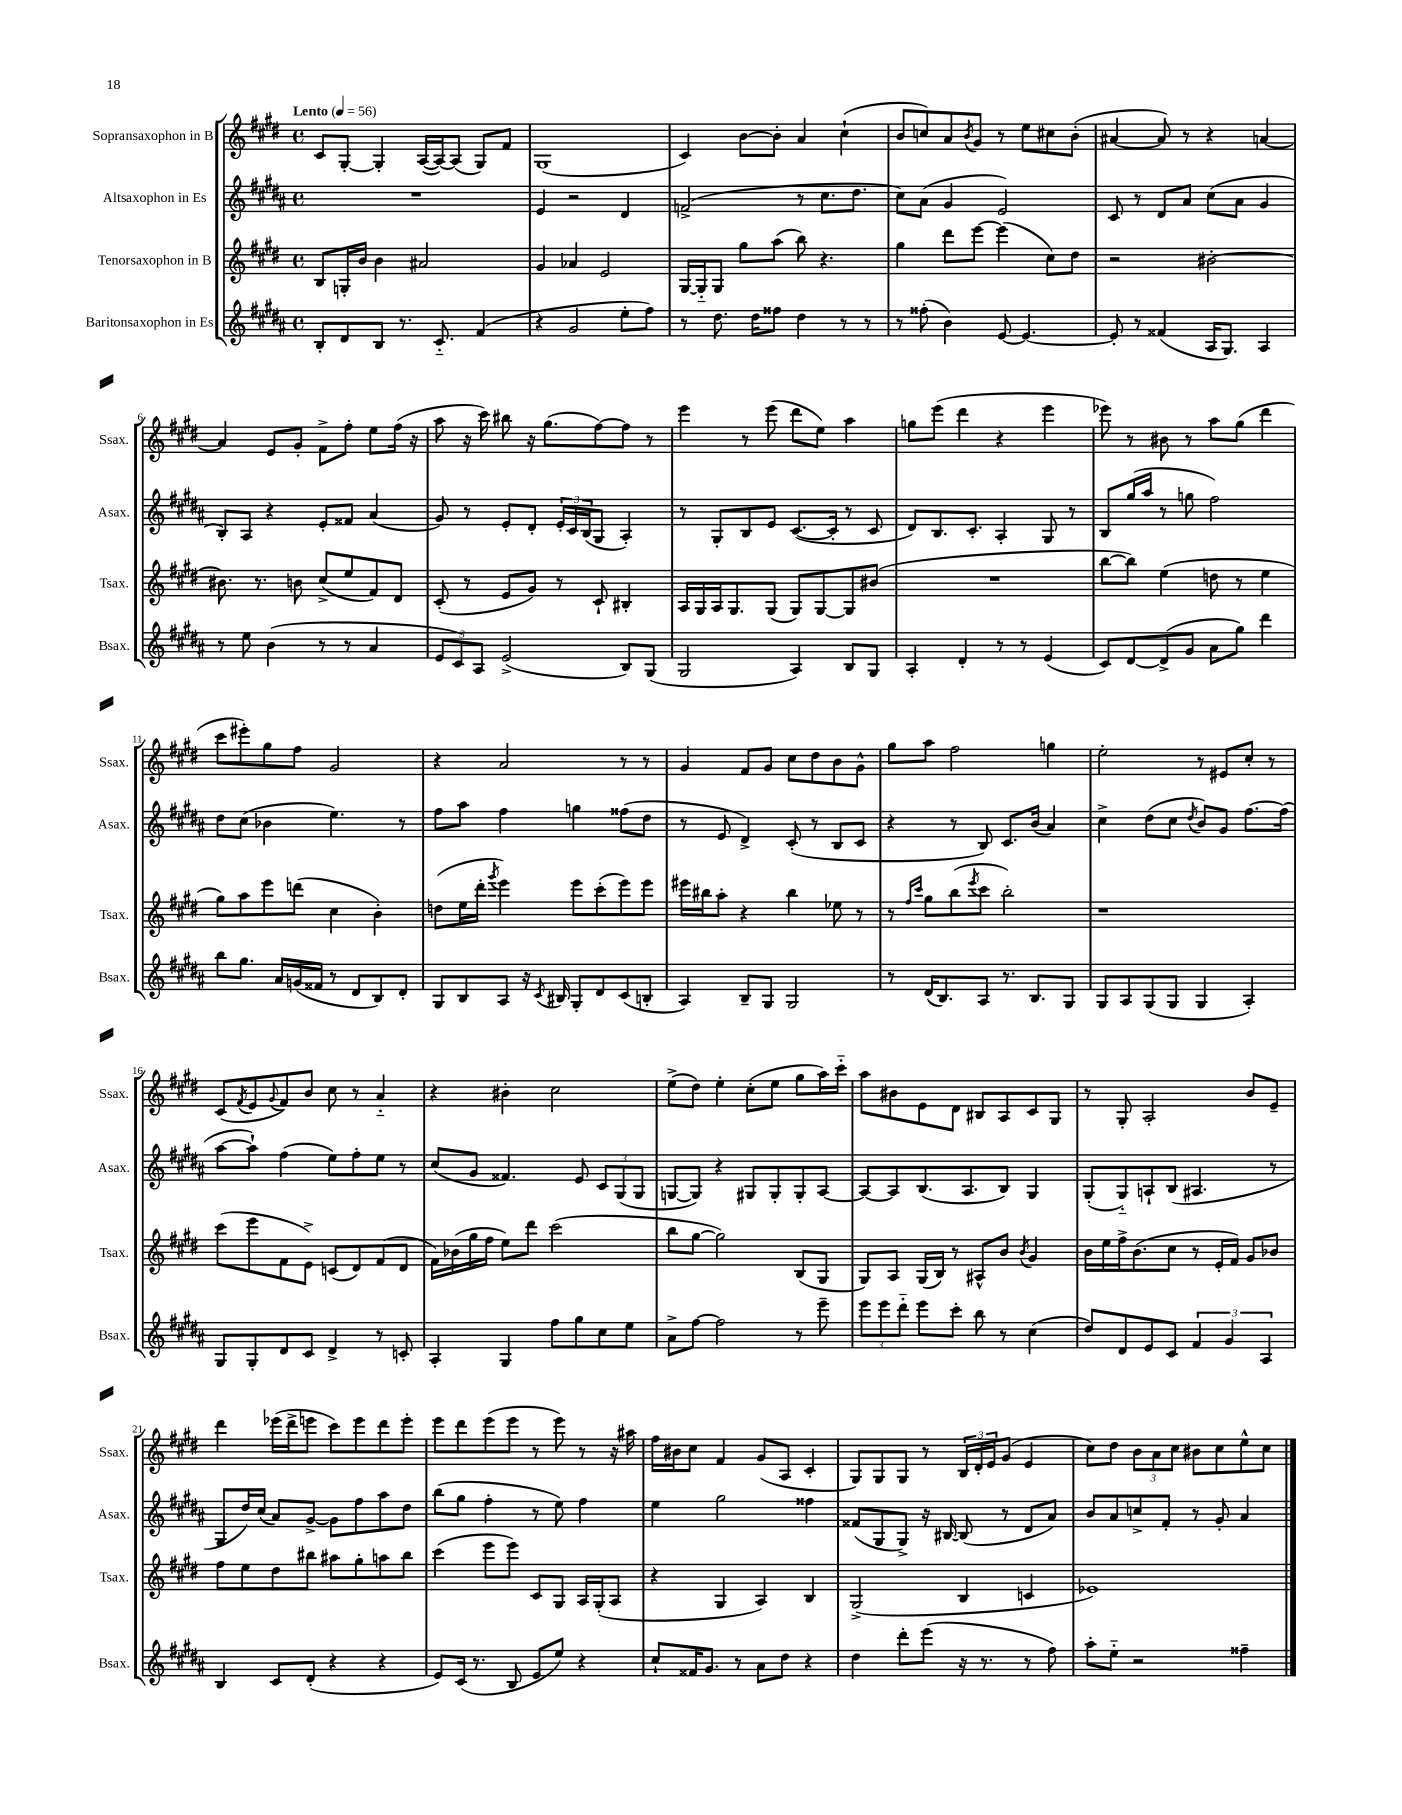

**kern	**kern	**kern	**kern
*staff4	*staff3	*staff2	*staff1
*clefG2	*clefG2	*clefG2	*clefG2
*k[f#c#g#d#a#]	*k[f#c#g#d#]	*k[f#c#g#d#a#]	*k[f#c#g#d#]
*M4/4	*M4/4	*M4/4	*M4/4
*met(c)	*met(c)	*met(c)	*met(c)
*MM56	*MM56	*MM56	*MM56
8B'	8B	1r	8c#
8d#	16G'	.	[8G#'
.	16b	.	.
8B	4b	.	4G#']
8.r	.	.	.
.	2a#	.	([16A
8.c#'~	.	.	16A_)
.	.	.	(8A]
(4f#	.	.	8G#)
.	.	.	8f#
=	=	=	=
4r	4g#	4e	(1G#
2g#	4a-	2r	.
.	2e	.	.
8ee'	.	4d#	.
8ff#)	.	.	.
=	=	=	=
8r	[16G#	(2f^	4c#)
.	16G#'~]	.	.
8.dd#	8G#	.	.
.	8gg#	.	[8b
16dd#	.	.	.
8ff##	(8aa	.	8b']
4dd#	8bb)	8r	4a
.	4.r	8.cc#	.
8r	.	.	(4cc#`
.	.	8.dd#	.
8r	.	.	.
=	=	=	=
8r	4gg#	8cc#)	8b
(8ff##'	.	(8a#	8cc)
4b)	8ddd#	4g#	8a
.	.	.	8qb
.	[8eee	.	8g#
[8e	(4eee]	2e)	8r
4.e_	.	.	8ee
.	8cc#)	.	8cc#
.	8dd#	.	(8b'
=	=	=	=
8e']	2r	8c#	[4a#
8r	.	8r	.
(4f##	.	8d#	8a#])
.	.	8a#	8r
16A#	[2b#'	(8cc#	4r
8.G#)	.	.	.
.	.	8a#	.
4A#	.	4g#	[4a
=	=	=	=
8r	8.b#]	8B')	4a]
8ee	.	8A#	.
.	8.r	.	.
(4b	.	4r	8e
.	8b	.	8g#'
8r	(8cc#^	8e'	8f#^
8r	8ee	8f##	8ff#'
4a#	8f#)	(4a#	8ee
.	8d#	.	(16ff#
.	.	.	16r
=	=	=	=
12e	(8c#'	8g#)	8aa
12c#)	.	.	.
.	8r	8r	16r
12A#	.	.	.
.	.	.	16ccc#)
(2e^	8e	8e'	8bb#
.	8g#)	8d#'	16r
.	.	.	(8.gg#
.	8r	24e'	.
.	.	24c#	.
.	.	(24B	.
.	8c#`	8G#	[8ff#)
8B)	4B#'	4A#')	8ff#]
(8G#	.	.	8r
=	=	=	=
2G#	16A	8r	4eee
.	16G#	.	.
.	16A	8G#'	.
.	8.G#	.	.
.	.	8B	8r
.	(8G#	8e	(8eee
4A#)	8G#)	([8.c#	8ddd#
.	[8G#	.	8ee)
.	.	16c#']	.
8B	8G#]	8r	4aa
8G#	(8b#	8c#	.
=	=	=	=
4A#'	1r	8d#)	8gg
.	.	8.B	(8eee
4d#'	.	.	4ddd#
.	.	8.c#'	.
8r	.	4A#'	4r
8r	.	.	.
(4e	.	8G#	4eee
.	.	8r	.
=	=	=	=
8c#)	[8bb	8B	8eee-)
[8d#	8bb])	(16gg#	8r
.	.	16aa#	.
(8d#^]	(4ee	8r	8b#
8g#	.	8gg	8r
8a#	8dd	2ff#)	8aa
8gg#)	8r	.	(8gg#
4ddd#	4ee	.	4ddd#
=	=	=	=
8bb	8gg#)	8dd#	8ccc#
8.gg#	8aa	(8cc#	8eee#')
.	8eee	4b-	8gg#
16a#	.	.	.
(16g	(8ddd	.	8ff#
16f##	.	.	.
8r	4cc#	4.ee)	2g#
8d#	.	.	.
8B)	4b')	.	.
8d#'	.	8r	.
=	=	=	=
8G#	(8dd	8ff#	4r
8B	16ee	8aa#	.
.	16ddd#'	.	.
.	8qggg#	.	.
8A#	4eee)	4ff#	2a
16r	.	.	.
8qc#	.	.	.
16B#	.	.	.
8G#'	8eee	4gg	.
8d#	(8ccc#'	.	.
(8c#	8eee)	(8ff##	8r
8B'	8eee	8dd#	8r
=	=	=	=
4A#)	16eee#	8r	4g#
.	16bb#	.	.
.	8aa'	8e	.
8B~	4r	4d#^)	8f#
8G#	.	.	8g#
2G#	4bb#	(8c#'	8cc#
.	.	8r	8dd#
.	8ee-	8B	8b
.	8r	8c#	8g#^^
=	=	=	=
8r	8r	4r	8gg#
.	16qqff#	.	.
.	16qqccc#	.	.
(16d#	8gg#	.	8aa
8.B)	.	.	.
.	(8bb	8r	2ff#
.	8qeee	.	.
8A#	8ccc#	8B)	.
8.r	2bb')	8.c#	.
8.B	.	(16b	.
.	.	4a#)	4gg
8G#	.	.	.
=	=	=	=
8G#	1r	4cc#^	2ee'
8A#	.	.	.
(8G#	.	(8dd#	.
8G#	.	8cc#	.
.	.	8qdd#	.
4G#	.	8b)	8r
.	.	8g#	8e#
4A#')	.	[8.ff#	8cc#'
.	.	.	8r
.	.	(16ff#]	.
=	=	=	=
8G#	(8ccc#	[8aa#	(8c#
.	.	.	8qf#
8G#'	8eee	8aa#`])	8e
.	.	.	8qqg#
8d#	8f#	(4ff#	8f#)
8c#	8e^)	.	8b
4d#^	(8c	8ee)	8cc#
.	8d#)	8ff#'	8r
8r	(8f#	8ee	4a'~
8c'	8d#	8r	.
=	=	=	=
4A#'	16f#)	(8cc#	4r
.	(16b-	.	.
.	16gg#	8g#	.
.	16ff#	.	.
4G#	8ee)	4.f##)	4b#'
.	8ddd#	.	.
8ff#	(2ccc#	.	2cc#
8gg#	.	8e	.
8cc#	.	12c#	.
.	.	(12G#	.
8ee	.	.	.
.	.	12G#	.
=	=	=	=
8a#^	8bb	[8G	(8ee^
[8ff#	[8gg#	8G])	8dd#)
2ff#]	2gg#])	4r	4ee'
.	.	8G#	(8cc#'
.	.	8G#'	8ee
8r	(8B	8G#'	8gg#
8eee~	8G#	[8A#	16aa)
.	.	.	16ccc#'~
=	=	=	=
12eee	8G#)	8A#_	8aa
12eee	.	.	.
.	8A	8A#]	8b#
12ddd#'~	.	.	.
8eee	(16G#	(8.B	8e
.	16B)	.	.
8ccc#'	8r	.	8d#
.	.	8.A#	.
8bb	8A#^^	.	8B#
8r	8b	8B)	8A
.	8qb	.	.
(4cc#	4g#	4G#	8c#
.	.	.	8G#
=	=	=	=
8dd#)	16b	(8G#'	8r
.	16ee	.	.
8d#	16ff#^	8G#'~)	8G#'
.	(8.b	.	.
8e	.	8A`	2A'
8c#	8cc#	(8B	.
6f#	8r	4.A#	.
.	16e'	.	.
6g#	.	.	.
.	16f#)	.	.
.	8g#	.	8b
6A#	.	.	.
.	8b-	8r	8e~
=	=	=	=
4B	8ff#	8G#	4ddd#
.	8ee	16dd#)	.
.	.	(16cc#	.
8c#	8dd#	8a#)	(16eee-
.	.	.	16ddd#^
(8d#'	8bb#	[8g#^	8eee
4r	8aa#	8g#]	8ccc#)
.	8gg#'	8ff#	8eee
4r	8aa	8aa#	8ddd#
.	8bb#	8dd#	8eee'
=	=	=	=
8e)	(4ccc#	(8bb	8eee
(16c#	.	8gg#	8ddd#
8.r	.	.	.
.	8eee	4ff#'	(8eee
8B	8eee)	.	8eee
8e	8c#	8r	8r
8ee)	8G#	8ee)	8eee)
4r	16A	4ff#	8r
.	(16G#'	.	.
.	8A	.	16r
.	.	.	16aa#
=	=	=	=
8cc#`	4r	4ee	16ff#
.	.	.	16b#
16f##	.	.	8cc#
8.g#	.	.	.
.	4G#	2gg#	4f#
8r	.	.	.
8a#	4A)	.	(8g#
8dd#	.	.	8A
4r	4B	4ff##	4c#'
=	=	=	=
4dd#	(2G#^	(8f##	8G#)
.	.	8G#	8G#
8ddd#'	.	8G#^)	8G#
(8eee	.	16r	8r
.	.	[16B#	.
16r	4B	(8B#]	24B
.	.	.	24d#'
8.r	.	.	.
.	.	.	24e
.	.	8r	(8g#
8r	4c	8d#	4e
8ff#)	.	8a#)	.
=	=	=	=
8aa#'	1e-)	8b	8cc#)
8ee'~	.	8a#	8dd#
2r	.	8cc^	12b
.	.	.	12a
.	.	8f#'	.
.	.	.	12cc#
.	.	8r	8b#
.	.	8g#'	8cc#
4ff##~	.	4a#	8ee^^
.	.	.	8cc#
==	==	==	==
*-	*-	*-	*-
